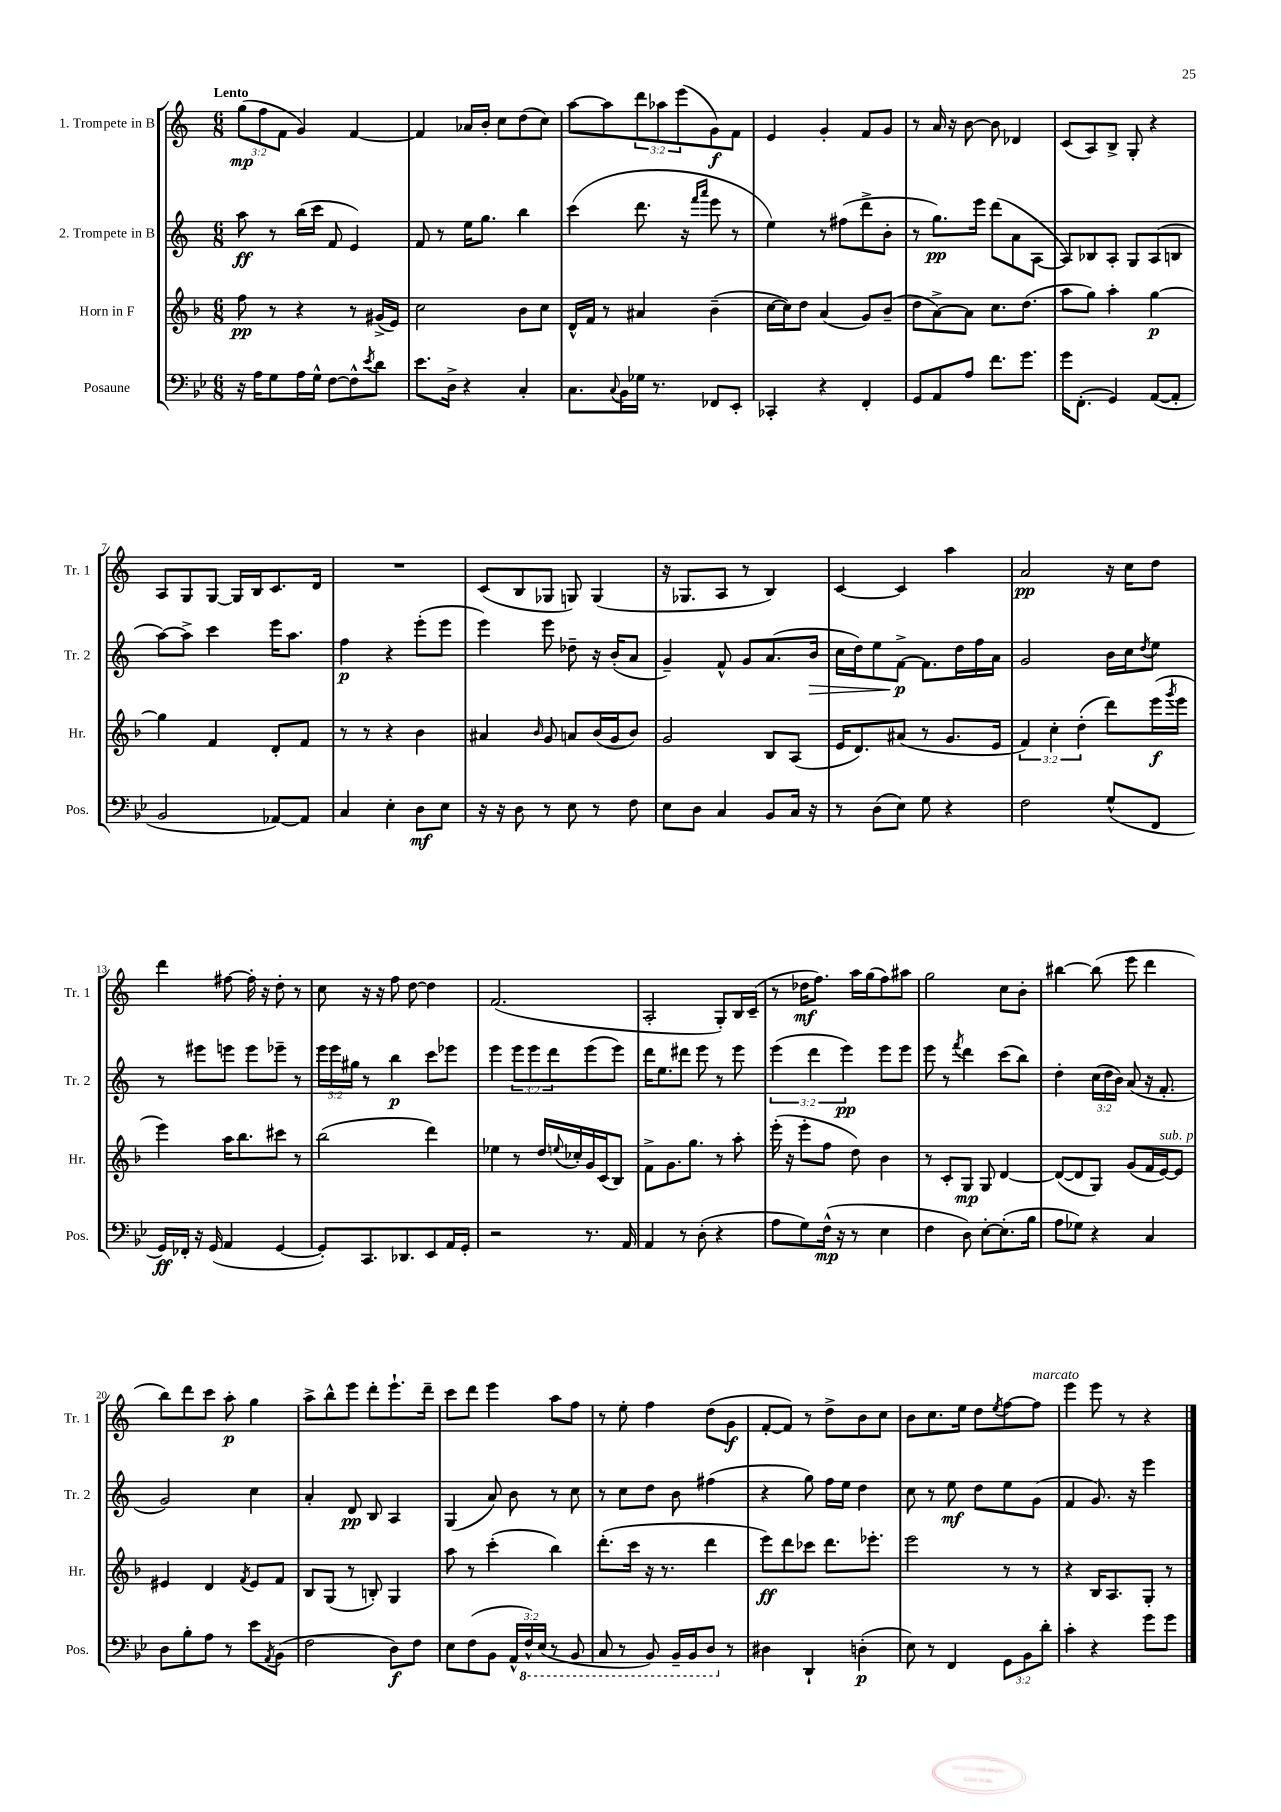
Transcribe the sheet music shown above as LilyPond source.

<<
\new StaffGroup <<
\new Staff = "s0" \with { instrumentName = "1. Trompete in B" shortInstrumentName = "Tr. 1" } {
    \clef treble \key c \major \numericTimeSignature \time 6/8 \override Staff.TupletNumber.text = #tuplet-number::calc-fraction-text \tempo "Lento"
    \tuplet 3/2 { g''8\mp( f''8 f'8 } g'4) f'4~ |
    f'4 aes'16 b'16-. c''8 d''8( c''8) |
    a''8~ a''8 \tuplet 3/2 { d'''8 aes''8 e'''8( } g'8\f) f'8 |
    e'4 g'4-. f'8 g'8 |
    r8 a'16 r16 b'8~ b'8 des'4 |
    c'8( a8) b8-> g8-. r4 |
    a8 g8 g8~ g16 b16 c'8. d'16 |
    R2. |
    c'8( b8 ges8 g8) g4( |
    r16 ges8. a8 r8 b4) |
    c'4~ c'4 a''4 |
    a'2\pp r16 c''16 d''8 |
    d'''4 fis''8~ fis''16-. r16 d''8-. r8 |
    c''8 r16 r16 f''8 d''8~ d''4 |
    f'2.( |
    a2-. g8-.) b16 c'16--( |
    r8 des''16\mf f''8.) a''16 g''16( f''8) ais''8 |
    g''2 c''8 b'8-. |
    bis''4~ bis''8( e'''8 d'''4 |
    b''8) d'''8 c'''8 a''8-.\p g''4 |
    a''8-> b''8-^ e'''8 d'''8-. e'''8.-! d'''16-- |
    c'''8 d'''8 e'''4 a''8 f''8 |
    r8 e''8-. f''4 d''8( g'8\f |
    f'8~-. f'8) r8 d''8-> b'8 c''8 |
    b'8 c''8. e''16 d''8 \acciaccatura { e''8 } f''8~ f''8^\markup { \italic "marcato" } |
    e'''4 e'''8 r8 r4 \bar "|." |
}
\new Staff = "s1" \with { instrumentName = "2. Trompete in B" shortInstrumentName = "Tr. 2" } {
    \clef treble \key c \major \numericTimeSignature \time 6/8 \override Staff.TupletNumber.text = #tuplet-number::calc-fraction-text
    a''8\ff r8 b''16( c'''16 f'8 e'4) |
    f'8 r8 e''16 g''8. b''4 |
    c'''4( d'''8. r16 \grace { f'''16 a'''16 } e'''8 r8 |
    e''4) r8 fis''8( d'''8-> b'8-. |
    r8 g''8.\pp) e'''16 d'''8( a'8 a8~ |
    a8) bes8 a8-. g8 a8( b8 |
    a''8~) a''8-> c'''4 e'''16 a''8. |
    f''4\p r4 e'''8-.( e'''8 |
    e'''4) e'''8 des''8-- r16 b'16-.( a'8 |
    g'4--) f'8-^ g'8 a'8.( b'16\> |
    c''16 d''16) e''8 f'8~->\p\! f'8. d''16 f''16 a'16 |
    g'2 b'16 c''16 \acciaccatura { d''8 } e''8 |
    r8 eis'''8 e'''8 e'''8 ees'''8-- r8 |
    \tuplet 3/2 { e'''16 e'''16 gis''16 } r8 b''4\p c'''8 ees'''8 |
    e'''4 \tuplet 3/2 { e'''8 e'''8 d'''8 } e'''8( e'''8) |
    d'''16 e''8. dis'''8 e'''8 r8 e'''8 |
    \tuplet 3/2 { e'''4( d'''4 e'''4\pp) } e'''8 e'''8 |
    e'''8 r8 \acciaccatura { f'''8 } d'''4 c'''8( b''8) |
    d''4-. \tuplet 3/2 { c''16( d''16 b'16) } a'8( r16 f'8.-. |
    g'2) c''4 |
    a'4-. d'8\pp b8 a4 |
    g4( a'8) b'8 r8 c''8 |
    r8 c''8 d''8 b'8 fis''4( |
    r4 g''8) f''16 e''16 d''4 |
    c''8 r8 e''8\mf d''8 e''8 g'8( |
    f'4 g'8.) r16 e'''4 \bar "|." |
}
\new Staff = "s2" \with { instrumentName = "Horn in F" shortInstrumentName = "Hr." } {
    \clef treble \key f \major \numericTimeSignature \time 6/8 \override Staff.TupletNumber.text = #tuplet-number::calc-fraction-text
    f''8\pp r8 r4 r8 gis'16->( e'16) |
    c''2 bes'8 c''8 |
    d'16-^ f'16 r8 ais'4 bes'4--( |
    c''16~ c''16) d''8 a'4( g'8) bes'8--( |
    d''8 a'8~->) a'8 c''8. d''8.( |
    a''8 g''8) a''4-. g''4~\p |
    g''4 f'4 d'8-. f'8 |
    r8 r8 r4 bes'4 |
    ais'4 \grace { bes'16 } g'8 a'8 bes'16( g'16 bes'8) |
    g'2 bes8 a8( |
    e'16 d'8.) ais'8( r8 g'8. e'16 |
    \tuplet 3/2 { f'4) c''4-. d''4-.( } d'''8) e'''16\f( \acciaccatura { g'''8 } e'''16 |
    e'''4) a''16 bes''8. cis'''8 r8 |
    bes''2( d'''4) |
    ees''4 r8 d''16 \appoggiatura { e''8 } ces''16-. g'16 c'16( bes8) |
    f'8-> g'8. g''8. r8 a''8-. |
    e'''16-.( r16 e'''8-. f''8 d''8) bes'4 |
    r8 c'8-. g8\mp g8 d'4~ |
    d'8~( d'8 g8) g'8( f'16 e'16~^\markup { \italic "sub. p" }) e'8 |
    eis'4 d'4 \acciaccatura { f'8 } eis'8 f'8 |
    bes8 g8( r8 b8-.) g4 |
    a''8 r8 c'''4-.( bes''4) |
    d'''8.-.( c'''16 r16 r8. d'''4 |
    e'''8\ff) d'''8 ces'''8 d'''8. ees'''8.-. |
    e'''2 r8 r8 |
    r4 bes16 a8. g8-. r8 \bar "|." |
}
\new Staff = "s3" \with { instrumentName = "Posaune" shortInstrumentName = "Pos." } {
    \clef bass \key bes \major \numericTimeSignature \time 6/8 \override Staff.TupletNumber.text = #tuplet-number::calc-fraction-text
    r16 a16 g8 a16 g16-^ f8~ f8-^ \acciaccatura { ees'8 } d'8 |
    ees'8. d16-> r4 c4-. |
    c8. \appoggiatura { c8 } bes,16 ges16 r8. fes,8 ees,8-. |
    ces,4-. r4 f,4-. |
    g,8 a,8 a8 f'8. g'8. |
    g'16 f,8.-.( g,4) a,8~( a,8-. |
    bes,2 aes,8~) aes,8 |
    c4 ees4-. d8\mf ees8 |
    r16 r16 d8 r8 ees8 r8 f8 |
    ees8 d8 c4 bes,8 c16 r16 |
    r8 d8( ees8) g8 r4 |
    f2 g8-^( f,8 |
    g,16\ff) fes,16-. r16 g,16( a,4 g,4~ |
    g,8-.) c,8. des,8. ees,8 a,16 g,16-. |
    r2 r8. a,16 |
    a,4 r8 d8-.( r4 |
    a8 g8) f16-^\mp( r16 r8 ees4 |
    f4 d8) ees8~-. ees8.-.( bes16 |
    a8 ges8) r4 c4 |
    d8 bes8-. a8 r8 ees'8 \acciaccatura { a,8 } bes,8( |
    f2 d8\f) f8 |
    ees8 f8( bes,8 \tuplet 3/2 { a,16-^ \ottava #-1 f,16-^) ees,16( } r8 bes,,8 |
    c,8 r8 bes,,8) bes,,16-- bes,,16 d,8 \ottava #0 r8 |
    dis4 d,4-! d4-.\p( |
    ees8) r8 f,4 \tuplet 3/2 { g,8 bes,8 d'8-. } |
    c'4-. r4 g'8 g'8 \bar "|." |
}
>>
>>
